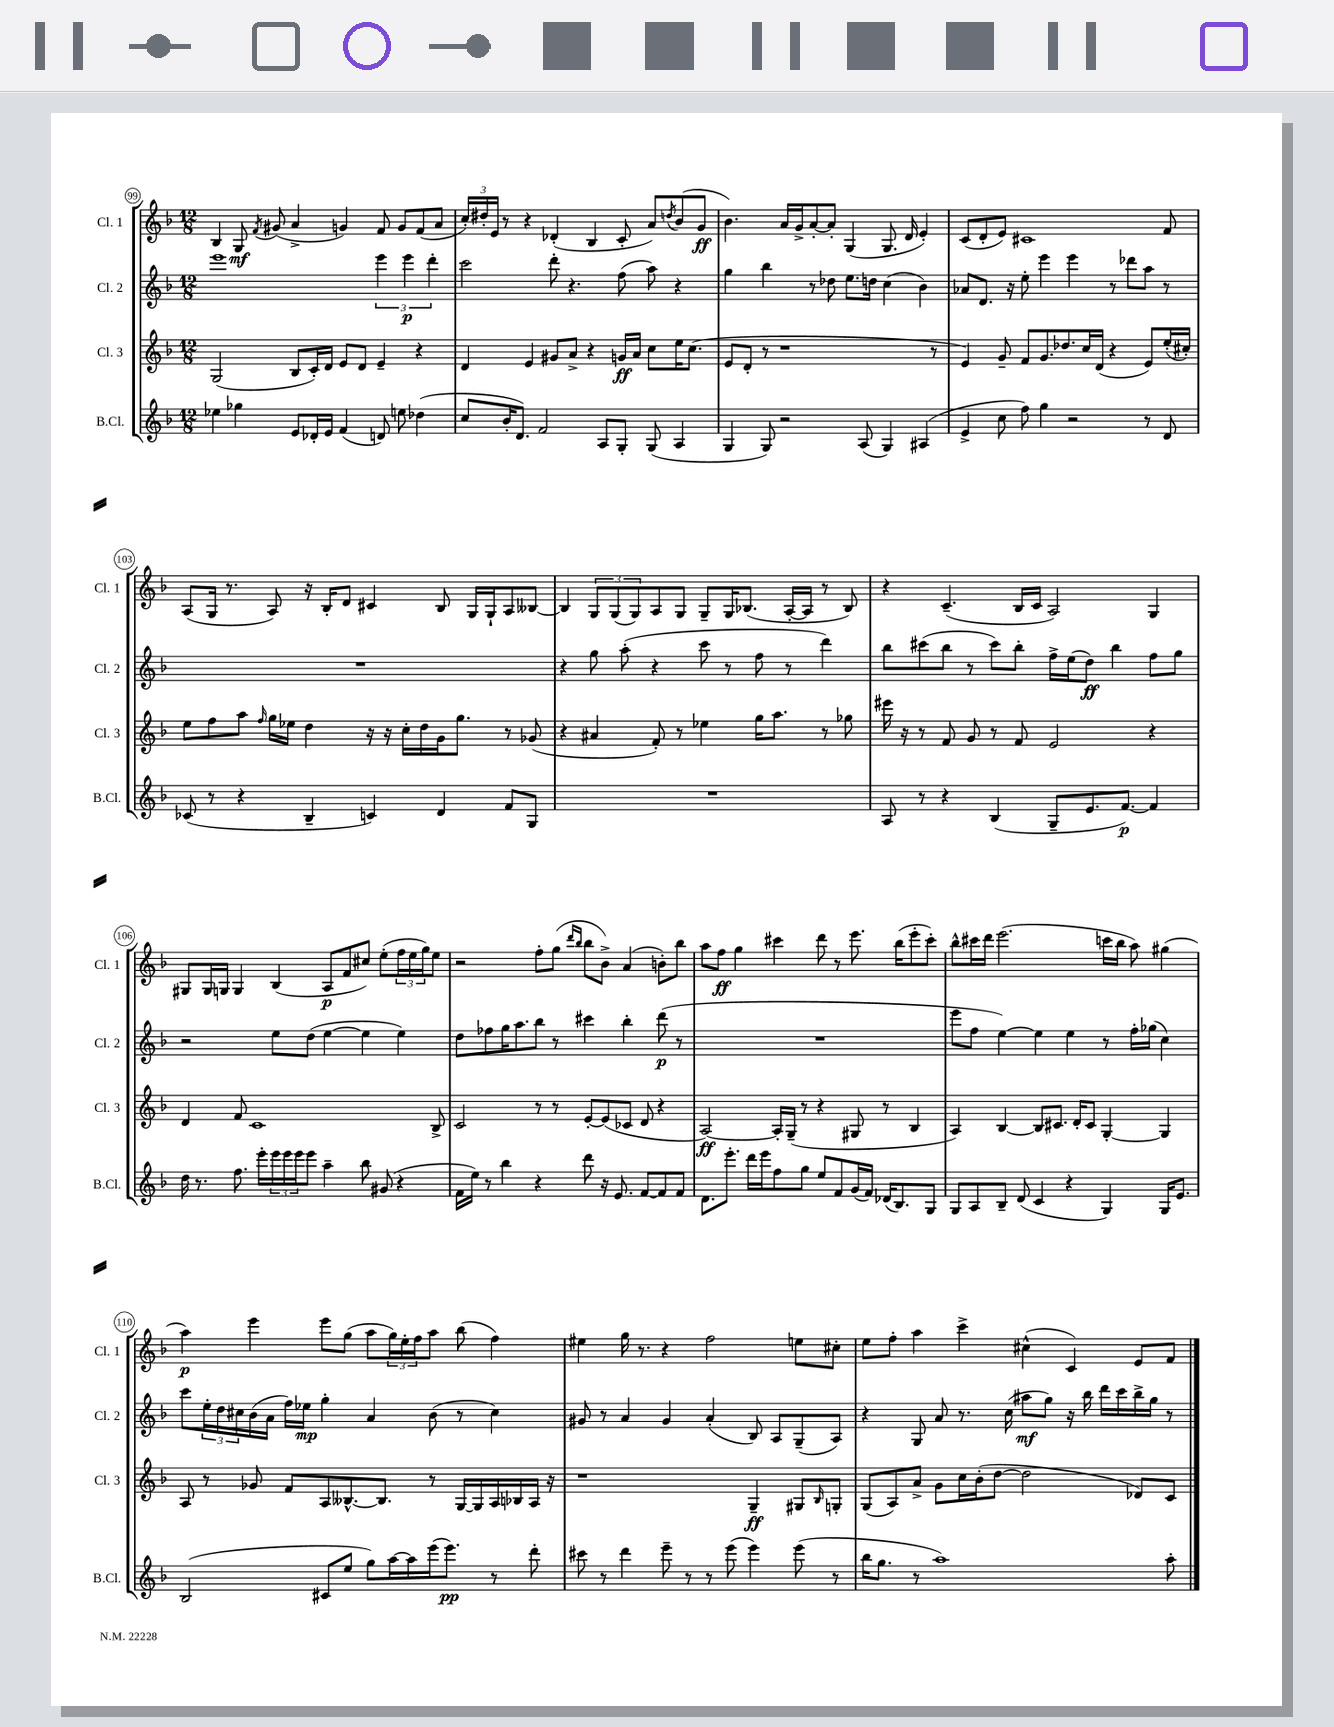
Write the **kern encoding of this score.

**kern	**kern	**kern	**kern
*staff4	*staff3	*staff2	*staff1
*clefG2	*clefG2	*clefG2	*clefG2
*k[b-]	*k[b-]	*k[b-]	*k[b-]
*M12/8	*M12/8	*M12/8	*M12/8
4ee-	(2G	1eee	4B-
4gg-	.	.	8G
.	.	.	8qf
.	.	.	(8g#
8e	8B-	.	4a^
16d-'	16c')	.	.
16e	16d	.	.
(4f	8e	.	4g)
.	8d	.	.
8d)	4e~	6eee	8f
8ee	.	.	8g
.	.	6eee	.
(4dd-	4r	.	(8f
.	.	6ddd'	.
.	.	.	8a
=	=	=	=
8cc	4d	2ccc	24cc')
.	.	.	24dd#'
.	.	.	24e
16b-'	.	.	8r
8.d)	.	.	.
.	4e	.	4r
2f	.	.	.
.	8g#	8ddd'	(4d-'
.	8a^	4.r	.
.	4r	.	4B-
8A	.	.	.
8G'	16g	(8ff	8c'
.	16a	.	.
(8G	8cc	8aa)	8a)
.	.	.	8qdd
4A	16ee	4r	(8b-
.	(8.cc	.	.
.	.	.	8g
=	=	=	=
4G	8e	4gg	4.b-)
.	8d'	.	.
8G)	8r	4bb-	.
2r	1r	.	16a
.	.	.	16g^
.	.	8r	[8a'
.	.	8dd-	8a']
.	.	8.ee	(4G
(8A	.	.	.
.	.	16dd	.
4G)	.	(4cc	8.G
.	.	.	16d
(4A#	.	4b-)	4e')
.	8r	.	.
=	=	=	=
4e^	4e)	8a-	(8c
.	.	8.d	8d'
8cc	8g~	.	8e)
.	.	16r	.
8ff)	8f	8ee'	1c#
4gg	8.g	4eee	.
.	8.dd-	.	.
2r	.	4eee	.
.	16cc	.	.
.	(16d	.	.
.	4r	8r	.
.	.	8ddd-	.
8r	8e)	8aa	.
8d	(16ee'	8r	8f
.	16cc#')	.	.
=	=	=	=
(8c-	8ee	1.r	(8A
8r	8ff	.	16G
.	.	.	8.r
4r	8aa	.	.
.	16qqff	.	.
.	16gg	.	8A)
.	16ee-	.	.
4B-~	4dd	.	16r
.	.	.	16B-'
.	.	.	8d
4c)	16r	.	4c#
.	16r	.	.
.	16cc'	.	.
.	16dd	.	.
4d	16g	.	8B-
.	8.gg	.	.
.	.	.	16G
.	.	.	16G`
8f	8r	.	8A
8G	(8g-	.	[8B--
=	=	=	=
1.r	4r	4r	4B--]
.	4a#	8gg	12G
.	.	.	(12G
.	.	(8aa'	.
.	.	.	12G)
.	8f')	4r	8A
.	8r	.	8G
.	4ee-	8ccc	8G~
.	.	8r	16G
.	.	.	(8.B-
.	16gg	8ff	.
.	8.aa	.	.
.	.	8r	[16A'
.	.	.	16A]
.	8r	4ddd)	8r
.	8gg-	.	8B-)
=	=	=	=
8A	16eee#	8bb-	4r
.	16r	.	.
8r	8r	(8ccc#	.
4r	8f	8bb-	(4.c~
.	8g	8r	.
(4B-	8r	8ccc#)	.
.	8f	8bb-'	16B-
.	.	.	16c
8G~	2e	16ff^	2A)
.	.	(16ee	.
8.e	.	8dd)	.
.	.	4bb-	.
[8.f)	.	.	.
4f]	4r	8ff	4G
.	.	8gg	.
=	=	=	=
16dd	4d	2r	8G#
8.r	.	.	.
.	.	.	16G#
.	.	.	16G
8.ff	8f	.	4G
.	1c	.	.
16eee'	.	.	.
24eee	.	8ee	(4B-
24eee	.	.	.
24eee	.	.	.
8eee	.	(8dd	.
4aa~	.	[4ee	8A
.	.	.	8f
8bb-	.	4ee]	8cc#)
(8g#	.	.	(8ee'
4r	.	4ee)	24ff
.	.	.	24ee
.	.	.	24gg)
.	8B-^	.	8ee
=	=	=	=
16f	2c	8dd	2r
16ee)	.	.	.
8r	.	8ff-	.
4bb-	.	16gg	.
.	.	8.aa	.
4r	8r	8bb-	8ff'
.	8r	8r	(8gg
.	.	.	16qqddd
.	.	.	16qqbb-
8ddd	[8e'	4ccc#	8bb-
16r	(8e]	.	8b-^)
8.e	.	.	.
.	8c-	4bb-'	(4a
[8f	8d	.	.
8f]	4r	(8ddd	8b')
8f	.	8r	8bb-
=	=	=	=
8.d	[2A)	1.r	8aa
.	.	.	8ff
8.eee'	.	.	.
.	.	.	4gg
16ddd	.	.	.
16eee	.	.	.
8ff	16A']	.	4ccc#
.	(16G~	.	.
8gg	8r	.	.
8ee	4r	.	8ddd
8f	.	.	8r
(16g	8G#	.	8.eee
16f)	.	.	.
(16d-	8r	.	.
8.B-)	.	.	(16bb-
.	4B-	.	8eee'
8G	.	.	8ccc#')
=	=	=	=
8G	4A)	8eee	8bb-^^
8A	.	8ff	16ccc#
.	.	.	16ddd
8B-~	[4B-	[4ee)	(2.eee
(8d	.	.	.
4c	8B-]	4ee]	.
.	8.c#	.	.
4r	.	4ee	.
.	16d'	.	.
.	8c#	.	.
4G)	[4G'	8r	16ccc
.	.	.	16bb-
.	.	16ff'	8aa)
.	.	(16gg-	.
16G	4G]	4cc)	(4gg#
8.e	.	.	.
=	=	=	=
(2B-	8A	8ccc	4aa)
.	8r	24ee'	.
.	.	24dd	.
.	.	24cc#	.
.	8g-	(16b-	4eee
.	.	16a	.
.	8f	16ff)	.
.	.	16ee-	.
8c#	8A	4gg'	8eee
8ee	[8.B--^^	.	(8gg
8gg)	.	4a	8aa
.	8.B--]	.	.
[16aa	.	.	24gg)
.	.	.	24ee'
16aa]	.	.	.
.	.	.	24ff
(16eee	8r	(8b-	8aa
8.eee)	.	.	.
.	[16G	8r	(8bb-
.	16G]	.	.
8r	16A	4cc#)	4ff)
.	16B-	.	.
8ddd'	16A	.	.
.	16r	.	.
=	=	=	=
8ccc#	1r	8g#	4ee#
8r	.	8r	.
4ddd	.	4a	16gg
.	.	.	8.r
8eee~	.	4g#	4r
8r	.	.	.
8r	.	(4a'	2ff
(8eee	.	.	.
4eee)	4G~	8B-)	.
.	.	8A	.
(8eee	8G#	(8G~	8ee
.	16qqB-	.	.
8r	8G'	8A)	8cc#'
=	=	=	=
16bb-	(8G	4r	8ee
8.gg	.	.	.
.	8A)	.	8ff'
8r	8a^	8G	4aa
1aa)	8g	8a	.
.	16cc	8.r	4ccc^
.	(16b-'	.	.
.	[8dd	.	.
.	.	(16cc	.
.	2dd]	8aa#	(4cc#^^
.	.	8gg)	.
.	.	16r	4c)
.	.	16bb-	.
.	.	16ddd	.
.	.	16ccc	.
.	8d-)	16bb-^	8e
.	.	16gg	.
8aa'	8c	8r	8f
==	==	==	==
*-	*-	*-	*-
